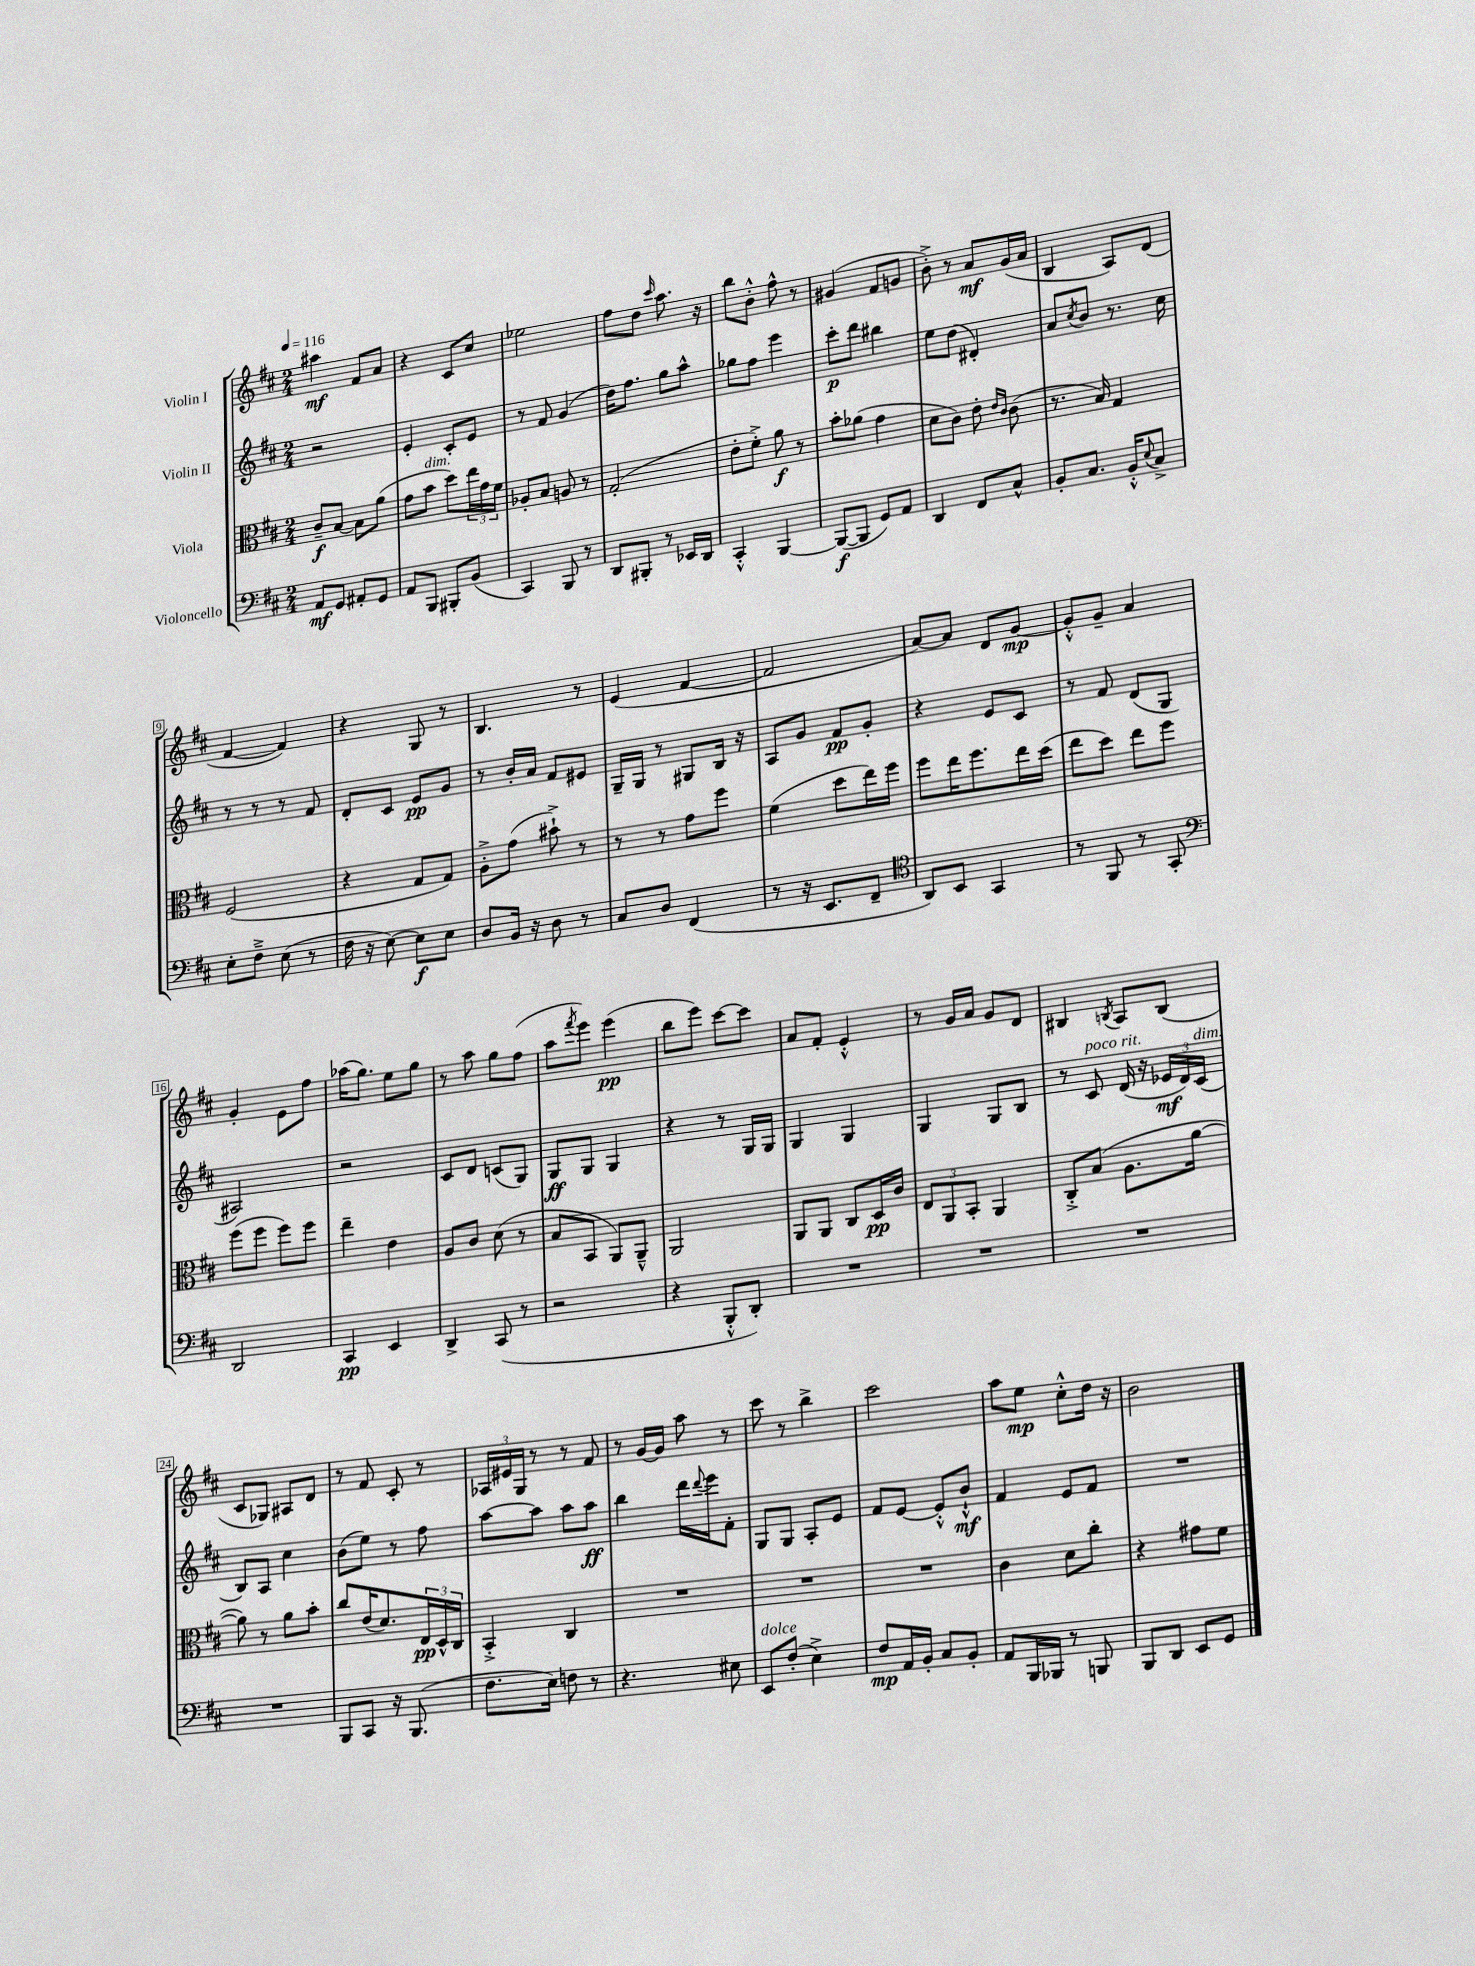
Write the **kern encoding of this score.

**kern	**kern	**kern	**kern
*staff4	*staff3	*staff2	*staff1
*clefF4	*clefC3	*clefG2	*clefG2
*k[f#c#]	*k[f#c#]	*k[f#c#]	*k[f#c#]
*M2/4	*M2/4	*M2/4	*M2/4
*MM116	*MM116	*MM116	*MM116
8AA/L	8c#~/L	2r	4aa#\
8GG/J	[8B/J	.	.
8AA#'/L	8B\]L	.	8f#/L
8GG/J	(8a\J	.	8a/J
=	=	=	=
8AA/L	8g\L	4e'/	4r
8BBB/J	8b\J	.	.
8BBB#'/L	8dd\L)	8c#'/L	8c#/L
(8BB/J	24ee\L	8e/J	8cc#/J
.	24g\	.	.
.	24f#\JJ	.	.
=	=	=	=
4CC#/)	8A-'/L	8r	2ee-\
.	8B/J	8f#/	.
8BBB/	8A/	(4g/	.
8r	8r	.	.
=	=	=	=
8DD/L	(2G'/	16dd\LK)	8ff#\L
.	.	8.ff#\J	.
8BBB#'/J	.	.	8dd\J
.	.	.	16qqccc#/
8r	.	8gg\L	8.aa\
16EE-/LL	.	8aa^^\J	.
16DD/JJ	.	.	16r
=	=	=	=
4CC#'^^/	8e'\L	8gg-\L	8bb\L
.	8f#'^\J)	8ff#\J	8b'^^\J
[4BBB/	8a\	4eee\	8ff#^^\
.	8r	.	8r
=	=	=	=
(8BBB/_L	8b'\L	8ccc#'\L	(4g#/
8BBB/]J	(8a-\J	8ddd\J	.
8GG/L)	4g\	4bb#\	8f#/L
8AA/J	.	.	8g/J
=	=	=	=
4DD/	8d\L	8ee\L	8b'^\)
.	8c#\J)	(8dd\J	8r
8FF#/L	8e'\	4d#'/)	8a/L
.	16qqe/LL	.	.
.	16qqc#/JJ	.	.
8C#^^/J	(8c#\	.	(16g/L
.	.	.	16a/JJ
=	=	=	=
8BB'/L	8.r	8a/L	4B/
.	.	8qcc#/	.
8.C#/J	.	8b/J	.
.	16B/)	.	.
.	4G/	8.r	8A/L)
16BB'^^/LK	.	.	.
8qqE/	.	.	.
8C#^/J	.	.	(8d/J
.	.	16cc#\	.
=	=	=	=
8E'\L	(2F#/	8r	[4f#/
8F#~^\J	.	8r	.
(8E\	.	8r	4f#/])
8r	.	8f#/	.
=	=	=	=
16F#\	4r	8d'/L	4r
16r	.	.	.
[8E\)	.	8c#/J	.
8E\]L	8G/L	8e/L	8G/
8E\J	8G/J)	8g/J	8r
=	=	=	=
8D/L	8A'^\L	8r	4.B/
16BB/Jk	(8g\J	16b'/LL	.
16r	.	16a/JJ	.
8D\	8b#`^\)	8f#/L	.
8r	8r	8e#/J	8r
=	=	=	=
8C#/L	8r	16G~/LL	(4e/
.	.	16G/JJ	.
8D/J	8r	8r	.
(4FF#/	8g\L	8G#/L	[4f#/
.	8ff#\J	16B/Jk	.
.	.	16r	.
=	=	=	=
8r	(4f#\	8A/L	2f#/]
16r	.	8g/J	.
8.EE/L	.	.	.
.	8dd\L	8f#/L	.
8FF#~/J	16ee\L)	8g'/J	.
.	16ff#\JJ	.	.
=	=	=	=
*clefC4	*	*	*
8AA/L)	8ff#\L	4r	[8a/L)
8BB/J	16ee\K	.	8a/]J
.	8.ff#\	.	.
4GG/	.	8e/L	8d/L
.	16ee\L	8c#/J	[8g/J
.	(16dd\JJ	.	.
=	=	=	=
8r	8ee\L	8r	8g'^^/]L
8FF#/	8dd\J)	8f#/	8g~/J
8r	8ee\L	(8d/L	4a/
8GG'/	8ff#\J	8G/J	.
=	=	=	=
*clefF4	*	*	*
2DD/	(8ff#\L	2A#/)	4g'/
.	8ff#\J	.	.
.	8ff#\L)	.	8e\L
.	8ff#\J	.	8ff#\J
=	=	=	=
4CC#/	4ee~\	2r	(16aa-\LK
.	.	.	8.gg\J)
4EE/	4e\	.	8ee\L
.	.	.	8gg\J
=	=	=	=
4DD^/	8A/L	8c#/L	8r
.	8c#/J	8d/J	8aa\
(8CC#/	(8d\	(8c/L	8gg\L
8r	8r	8G/J)	(8ff#\J
=	=	=	=
2r	8B/L	8G/L	8aa\L
.	.	.	8qfff#/
.	8BB/J	8G/J	8eee\J)
.	8AA/L)	4G/	(4eee\
.	8AA~^^/J	.	.
=	=	=	=
4r	2AA/	4r	8bb\L
.	.	.	8eee\J)
8BBB'^^/L	.	8r	[8ccc#\L
8DD'/J)	.	16G/LL	8ccc#\]J
.	.	16G/JJ	.
=	=	=	=
2r	8AA/L	4G/	8a/L
.	8AA/J	.	8f#'/J
.	8C#/L	4G/	4e'^^/
.	16D/L	.	.
.	16c#/JJ	.	.
=	=	=	=
2r	12E/L	4G/	8r
.	12AA/	.	.
.	.	.	16g/LL
.	12BB'/J	.	.
.	.	.	16a/JJ
.	4AA/	8G/L	8g/L
.	.	8B/J	8d/J
=	=	=	=
2r	8C#'^/L	8r	4B#/
.	(8B/J	8c#/	.
.	.	.	8qB/
.	8.A\L	(16d/	8A/L
.	.	16r	.
.	.	24e-/LL	(8B/J
.	.	24d/)	.
.	[16a\Jk	.	.
.	.	(24c#/JJ	.
=	=	=	=
2r	8a\])	8B/L)	8c#/L
.	8r	8A/J	8G-/J)
.	8a\L	4cc#\	8A#/L
.	8b'\J	.	8d/J
=	=	=	=
8BBB/L	8cc#/L	(8b\L	8r
8CC#/J	(16e/K	8ee\J)	8f#/
.	8.d/)	.	.
16r	.	8r	8c#'/
(8.BBB/	.	.	.
.	24E/L	8ff#\	8r
.	24D^^/	.	.
.	24C#/JJ	.	.
=	=	=	=
8.F#\L	4BB'^/	[8aa\L	24A-/LL
.	.	.	24e#/
.	.	.	24G/JJ
.	.	8aa\]J	8r
16E\Jk)	.	.	.
8F\	4C#/	8aa\L	8r
8r	.	8aa\J	8f#/
=	=	=	=
4.r	2r	4bb\	8r
.	.	.	[16g/LL
.	.	.	16g/]JJ
.	.	16ddd\LL	8aa\
.	.	8qqddd/	.
.	.	16eee\J	.
8E#\	.	8f#'\J	8r
=	=	=	=
8EE/L	2r	8G/L	8ccc#\
(8F#'/J	.	8G/J	8r
4E^\)	.	8A'/L	4bb^\
.	.	8e/J	.
=	=	=	=
8F#/L	2r	8f#/L	2ccc#\
16AA/L	.	[8e/J	.
16BB'/JJ	.	.	.
8C#/L	.	8e'^^/]L	.
8BB'/J	.	8b`^^/J	.
=	=	=	=
8AA/L	4c#\	4f#/	8aa\L
16BBB/L	.	.	8ee\J
16BBB-/JJ	.	.	.
8r	8d\L	8e/L	8cc#'^^\L
8BBB/	8cc#'\J	8f#/J	16dd\Jk
.	.	.	16r
=	=	=	=
8BBB/L	4r	2r	2b\
8DD/J	.	.	.
8EE/L	8g#\L	.	.
8GG/J	8f#\J	.	.
==	==	==	==
*-	*-	*-	*-
